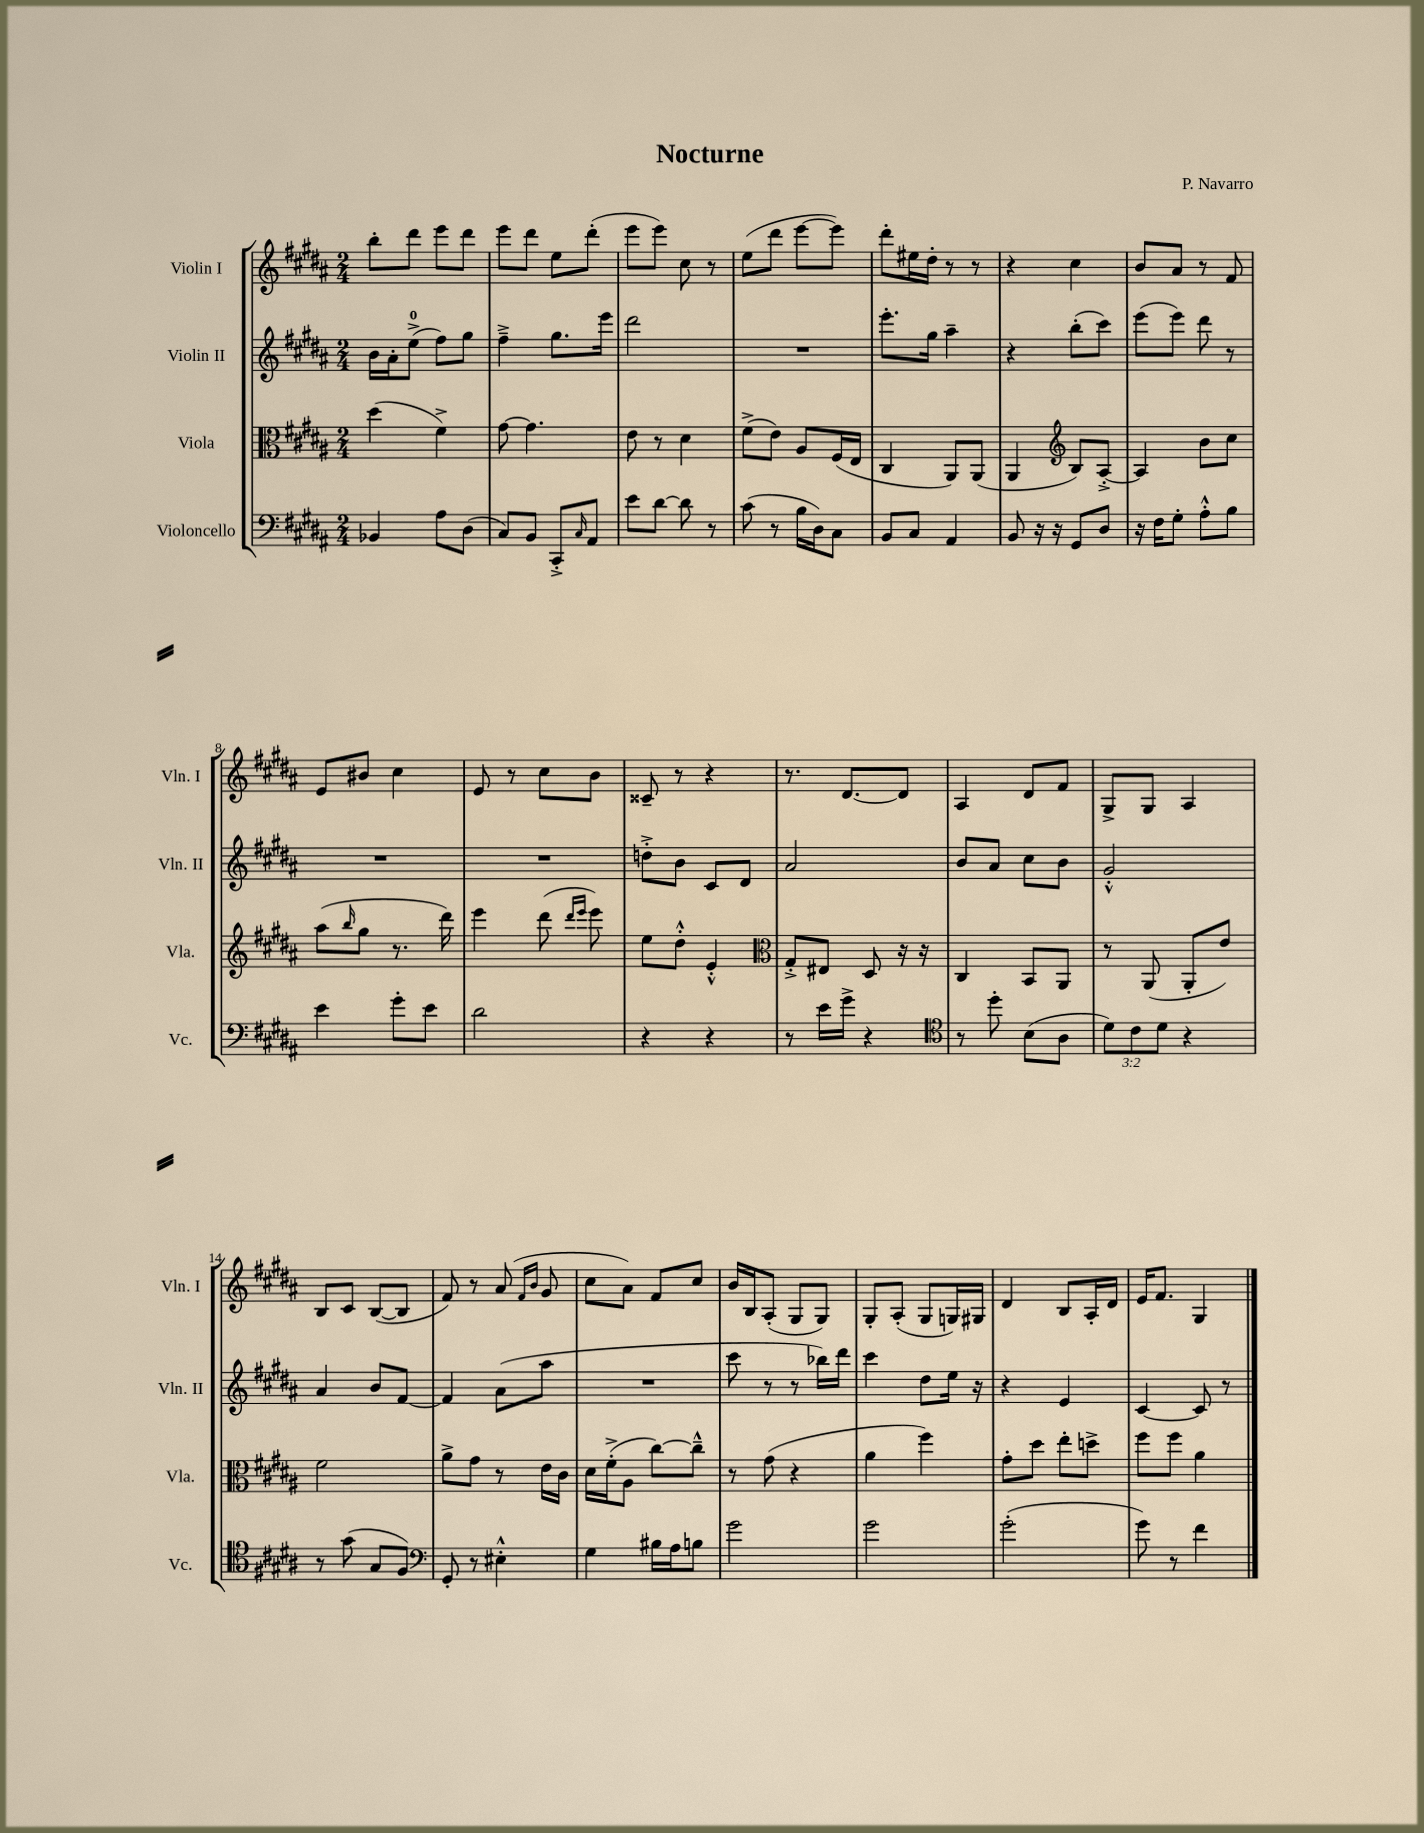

**kern	**kern	**kern	**kern
*staff4	*staff3	*staff2	*staff1
*clefF4	*clefC3	*clefG2	*clefG2
*k[f#c#g#d#a#]	*k[f#c#g#d#a#]	*k[f#c#g#d#a#]	*k[f#c#g#d#a#]
*M2/4	*M2/4	*M2/4	*M2/4
4BB-	(4dd#	16b	8bb'
.	.	16a#'	.
.	.	(8ee^	8ddd#
8A#	4f#^)	8ff#)	8eee
(8D#	.	8gg#	8ddd#
=	=	=	=
8C#)	[8g#	4ff#~^	8eee
8BB	4.g#]	.	8ddd#
8CC#'^	.	8.gg#	8ee
16qqC#	.	.	.
8AA#	.	.	(8ddd#'
.	.	16eee	.
=	=	=	=
8e	8e	2ddd#	8eee
[8d#	8r	.	8eee)
8d#]	4d#	.	8cc#
8r	.	.	8r
=	=	=	=
(8c#	(8f#^	2r	(8ee
8r	8e)	.	8ddd#
16B	8A#	.	[8eee
16D#)	.	.	.
8C#	(16F#	.	8eee])
.	16E	.	.
=	=	=	=
8BB	4C#	8.eee'	8ddd#'
8C#	.	.	16ee#
.	.	16gg#	16dd#'
4AA#	8AA#)	4aa#~	8r
.	(8AA#	.	8r
=	=	=	=
8BB	4AA#	4r	4r
16r	.	.	.
16r	.	.	.
*	*clefG2	*	*
8GG#	8B)	(8bb'	4cc#
8D#	[8A#'^	8ccc#)	.
=	=	=	=
16r	4A#]	(8eee	8b
16F#	.	.	.
8G#'	.	8eee)	8a#
8A#'^^	8b	8ddd#	8r
8B	8cc#	8r	8f#
=	=	=	=
4e	(8aa#	2r	8e
.	16qqbb	.	.
.	8gg#	.	8b#
8g#'	8.r	.	4cc#
8e	.	.	.
.	16ddd#)	.	.
=	=	=	=
2d#	4eee	2r	8e
.	.	.	8r
.	(8ddd#	.	8cc#
.	16qqddd#	.	.
.	16qqeee	.	.
.	8eee)	.	8b
=	=	=	=
4r	8ee	8dd'^	8c##~
.	8dd#'^^	8b	8r
4r	4e'^^	8c#	4r
.	.	8d#	.
=	=	=	=
*	*clefC3	*	*
8r	8G#'^	2a#	8.r
16e	8E#	.	.
16g#^	.	.	[8.d#
4r	8D#	.	.
.	16r	.	8d#]
.	16r	.	.
=	=	=	=
*clefC4	*	*	*
8r	4C#	8b	4A#
8dd#'	.	8a#	.
(8B	8BB	8cc#	8d#
8A#	8AA#	8b	8f#
=	=	=	=
12d#)	8r	2g#'^^	8G#^
12c#	.	.	.
.	(8AA#	.	8G#
12d#	.	.	.
4r	8AA#'	.	4A#
.	8e)	.	.
=	=	=	=
8r	2f#	4a#	8B
(8g#	.	.	8c#
8G#	.	8b	([8B
8F#)	.	[8f#	8B]
=	=	=	=
*clefF4	*	*	*
8GG#'	8a#^	4f#]	8f#)
8r	8g#	.	8r
4E#'^^	8r	(8a#	(8a#
.	.	.	16qqf#
.	.	.	16qqb
.	16e	8aa#	8g#
.	16c#	.	.
=	=	=	=
4G#	16d#	2r	8cc#
.	(16f#'^	.	.
.	8A#	.	8a#)
16B#	[8cc#)	.	8f#
16A#	.	.	.
8B	8cc#~^^]	.	8cc#
=	=	=	=
2g#	8r	8ccc#	16b
.	.	.	16B
.	(8g#	8r	(8A#'
.	4r	8r	8G#
.	.	16bb-)	8G#)
.	.	16ddd#	.
=	=	=	=
2g#	4a#	4ccc#	8G#'
.	.	.	(8A#'
.	4ff#)	8dd#	8G#
.	.	16ee	16G)
.	.	16r	16G#
=	=	=	=
(2g#'	8g#'	4r	4d#
.	8dd#	.	.
.	8ee'	4e	8B
.	8dd^	.	16A#'
.	.	.	16d#
=	=	=	=
8g#)	8ff#	[4c#	16e
.	.	.	8.f#
8r	8ff#	.	.
4f#	4a#	8c#]	4G#
.	.	8r	.
==	==	==	==
*-	*-	*-	*-
